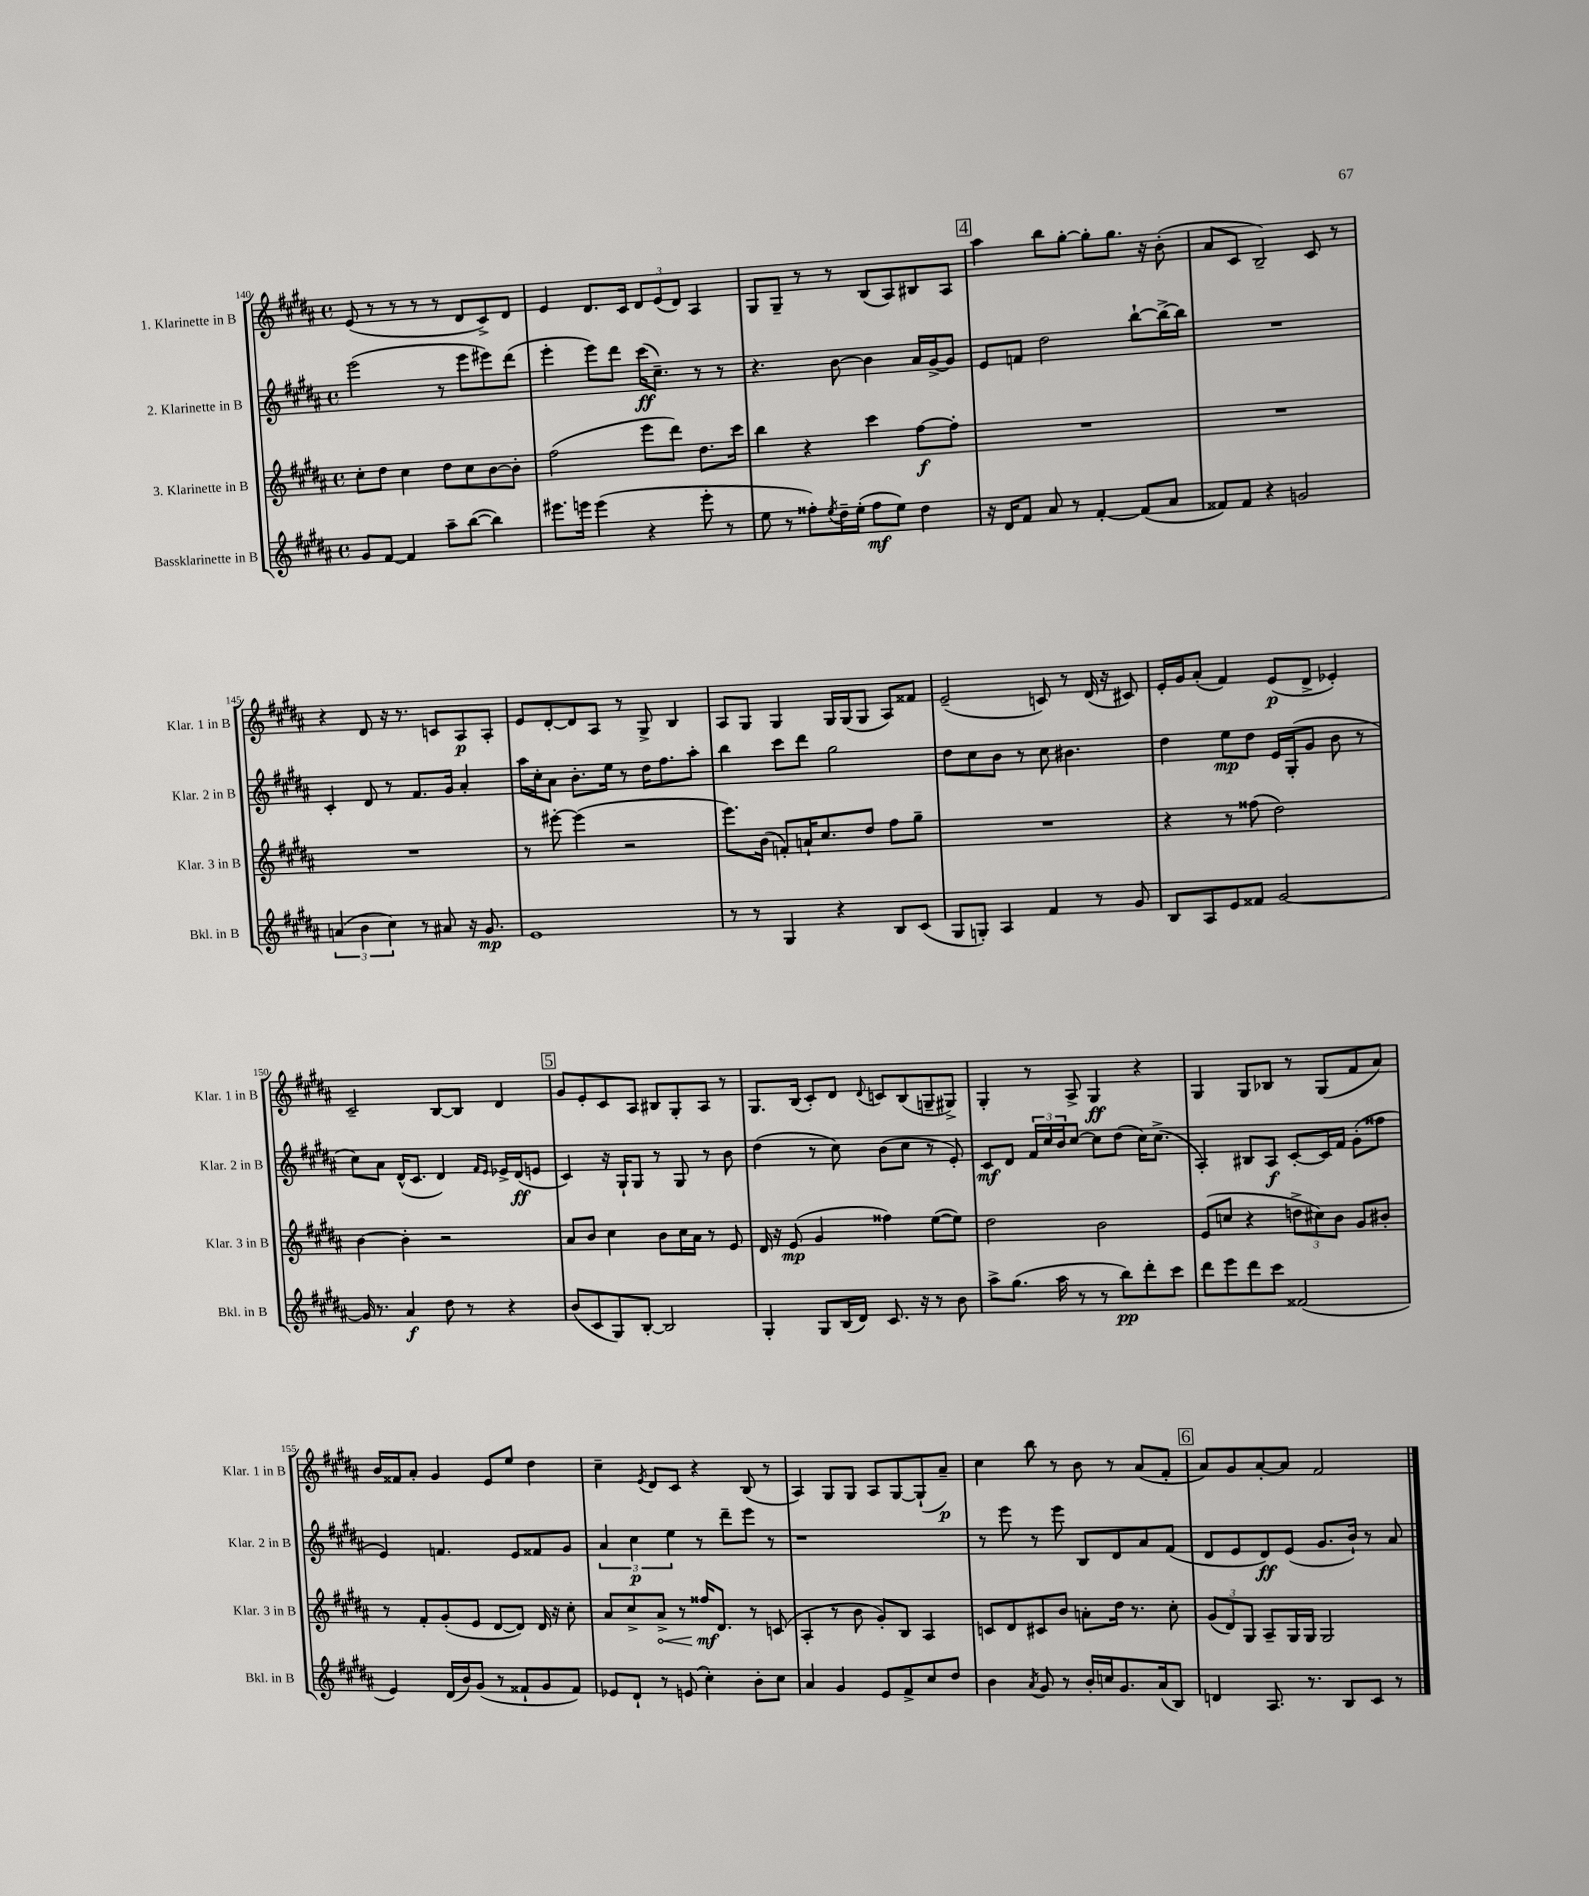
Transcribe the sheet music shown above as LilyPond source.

<<
\new StaffGroup <<
\new Staff = "s0" \with { instrumentName = "1. Klarinette in B" shortInstrumentName = "Klar. 1 in B" } {
    \clef treble \key b \major \defaultTimeSignature \time 4/4
    e'8( r8 r8 r8 r8 dis'8 cis'8->) dis'8 |
    e'4 dis'8. cis'16 \tuplet 3/2 { dis'8 e'8( dis'8) } ais4 |
    gis8 gis8-- r8 r8 b8( ais8) bis8 ais8 |
    \mark \markup { \box "4" } ais''4 b''8 gis''8~-. gis''8-. gis''8. r16 b'8-.( |
    ais'8 cis'8 b2--) cis'8 r8 |
    r4 dis'8 r16 r8. c'8 ais8\p ais8-. |
    e'8 dis'8~-. dis'8 ais8 r8 gis8-> b4 |
    ais8 gis8 gis4 gis16 gis16( gis8 ais8) fisis'8 |
    e'2--( c'8) r8 dis'16( r16 cis'8) |
    e'16-. gis'16 ais'8-.( fis'4) e'8\p( dis'8-> ees'4-.) |
    cis'2-- b8~ b8 dis'4 |
    \mark \markup { \box "5" } gis'8 e'8-. cis'8 ais8 bis8 gis8-. ais8 r8 |
    gis8. b16( cis'8-.) dis'8 \appoggiatura { dis'8 } c'8 b8( g8-- gis8->) |
    gis4-. r8 ais8-> gis4\ff r4 |
    gis4 gis8 bes8 r8 gis8( fis'8 ais'8) |
    b'16 fisis'16 ais'8-. gis'4 e'8 e''8 dis''4 |
    cis''4-- \acciaccatura { e'8 } dis'8 cis'8 r4 b8( r8 |
    ais4) gis8 gis8 ais8 gis8~ gis8-!( ais'8--\p) |
    cis''4 b''8 r8 b'8 r8 ais'8( fis'8-. |
    \mark \markup { \box "6" } ais'8) gis'8 ais'8~-. ais'8 fis'2 \bar "|." |
}
\new Staff = "s1" \with { instrumentName = "2. Klarinette in B" shortInstrumentName = "Klar. 2 in B" } {
    \clef treble \key b \major \defaultTimeSignature \time 4/4
    e'''2( r8 e'''8 eis'''8) dis'''8( |
    e'''4-. e'''8) dis'''8 cis'''16\ff( cis''8.--) r8 r8 |
    r4. b'8~ b'4 ais'16 gis'16~-> gis'8 |
    \mark \markup { \box "4" } e'8 f'8 dis''2 b''8~-! b''16~-> b''16 |
    R1 |
    cis'4-. dis'8 r8 fis'8. gis'16 ais'4-. |
    ais''16 cis''16-. ais'8 b'8.-. e''16 r8 dis''16 fis''8. ais''8-. |
    b''4 cis'''8 dis'''8 gis''2 |
    dis''8 cis''8 b'8 r8 cis''8 bis'4. |
    dis''4 e''8\mp dis''8 e'16 gis16-.( gis'8 b'8 r8 |
    cis''8) ais'8 dis'16-^( cis'8. dis'4) \grace { fis'16 e'16 } ees'16-> dis'16\ff( e'8 |
    \mark \markup { \box "5" } cis'4) r16 gis16-! gis8 r8 gis8 r8 b'8 |
    dis''4( r8 cis''8) b'8( cis''8 r8 e'8-.) |
    cis'8\mf dis'8 \tuplet 3/2 { fis'16 cis''16 b'16 } cis''8~ cis''8 dis''8( cis''16) cis''8.->( |
    ais4-.) bis8 ais8\f cis'8~-. cis'16 fis'16 gis'8-.( fisis''8 |
    e'4) f'4. e'8 fisis'8 gis'8 |
    \tuplet 3/2 { ais'4 cis''4\p e''4 } r8 dis'''8-- e'''8 r8 |
    r1 |
    r8 e'''8 r8 e'''8 b8 dis'8 ais'8 fis'8( |
    \mark \markup { \box "6" } dis'8 e'8 dis'8\ff) e'8( gis'8. b'16-!) r8 ais'8 \bar "|." |
}
\new Staff = "s2" \with { instrumentName = "3. Klarinette in B" shortInstrumentName = "Klar. 3 in B" } {
    \clef treble \key b \major \defaultTimeSignature \time 4/4
    cis''8-. dis''8 cis''4 dis''8 cis''8 b'8~ b'8-. |
    fis''2( e'''8 dis'''8) dis''8. cis'''16 |
    b''4 r4 cis'''4 fis''8~\f fis''8-. |
    \mark \markup { \box "4" } R1 |
    R1 |
    R1 |
    r8 eis'''8~-. eis'''4( r2 |
    e'''8.) b'16( f'8-.) a'16-! cis''8. dis''8 fis''8 gis''8-- |
    R1 |
    r4 r8 fisis''8( dis''2) |
    b'4~ b'4-. r2 |
    \mark \markup { \box "5" } ais'8 b'8 cis''4 b'8 cis''16 ais'16 r8 e'8 |
    dis'16 r16 e'8\mp( gis'4 fisis''4) e''8~( e''8) |
    dis''2 b'2 |
    e'8( c''8 r4 \tuplet 3/2 { d''8-> cis''8) b'8 } gis'8 bis'8-. |
    r8 fis'8-. gis'8-.( e'8 dis'8~ dis'8) dis'16 r16 cis''8-. |
    ais'8 cis''8-> \once \override Hairpin.circled-tip = ##t ais'8->\< r8 fisis''16\mf\! dis'8. r8 c'8( |
    ais4-. r8 b'8 gis'8-.) b8 ais4 |
    c'8 dis'8 cis'8 b'8 a'8-. dis''16 r8. cis''8-. |
    \mark \markup { \box "6" } \tuplet 3/2 { gis'8( dis'8) gis8 } ais8-- gis16 gis16 gis2 \bar "|." |
}
\new Staff = "s3" \with { instrumentName = "Bassklarinette in B" shortInstrumentName = "Bkl. in B" } {
    \clef treble \key b \major \defaultTimeSignature \time 4/4
    gis'8 fis'8~ fis'4 ais''8-- b''8~( b''4) |
    eis'''8. e'''16 e'''4( r4 e'''8-. r8 |
    e''8 r8 fisis''8-.) \acciaccatura { e''8 } dis''16-- e''16-.( fisis''8\mf e''8) dis''4 |
    \mark \markup { \box "4" } r16 dis'16 fis'8 ais'8 r8 fis'4~-. fis'8( ais'8 |
    fisis'8) fisis'8 r4 g'2 |
    \tuplet 3/2 { a'4( b'4 cis''4) } r8 ais'8 r16 gis'8.\mp |
    e'1 |
    r8 r8 gis4 r4 b8 cis'8( |
    gis8 g8-.) ais4 fis'4 r8 gis'8 |
    b8 ais8 e'8 fisis'8 gis'2~ |
    gis'16 r8. ais'4\f dis''8 r8 r4 |
    \mark \markup { \box "5" } b'8( cis'8 gis8) b8~-. b2 |
    gis4-. gis8 b16( dis'16) cis'8. r16 r8 b'8 |
    ais''8-> gis''8.( ais''16 r8 r8 b''8\pp) dis'''8-. cis'''8 |
    dis'''8 e'''8 dis'''8 cis'''8 fisis'2( |
    e'4) dis'16( b'16) gis'8( r8 fisis'8-! gis'8 fisis'8) |
    ees'8 dis'8-! r8 e'8( cis''4-.) b'8-. cis''8 |
    ais'4 gis'4 e'8 fis'8-> cis''8 dis''8 |
    b'4 \acciaccatura { ais'8 } gis'8 r8 b'16-. c''16 gis'8. ais'16( b8) |
    \mark \markup { \box "6" } d'4 ais8. r8. b8 cis'8 r8 \bar "|." |
}
>>
>>
\layout { \context { \Score currentBarNumber = #140 } }
